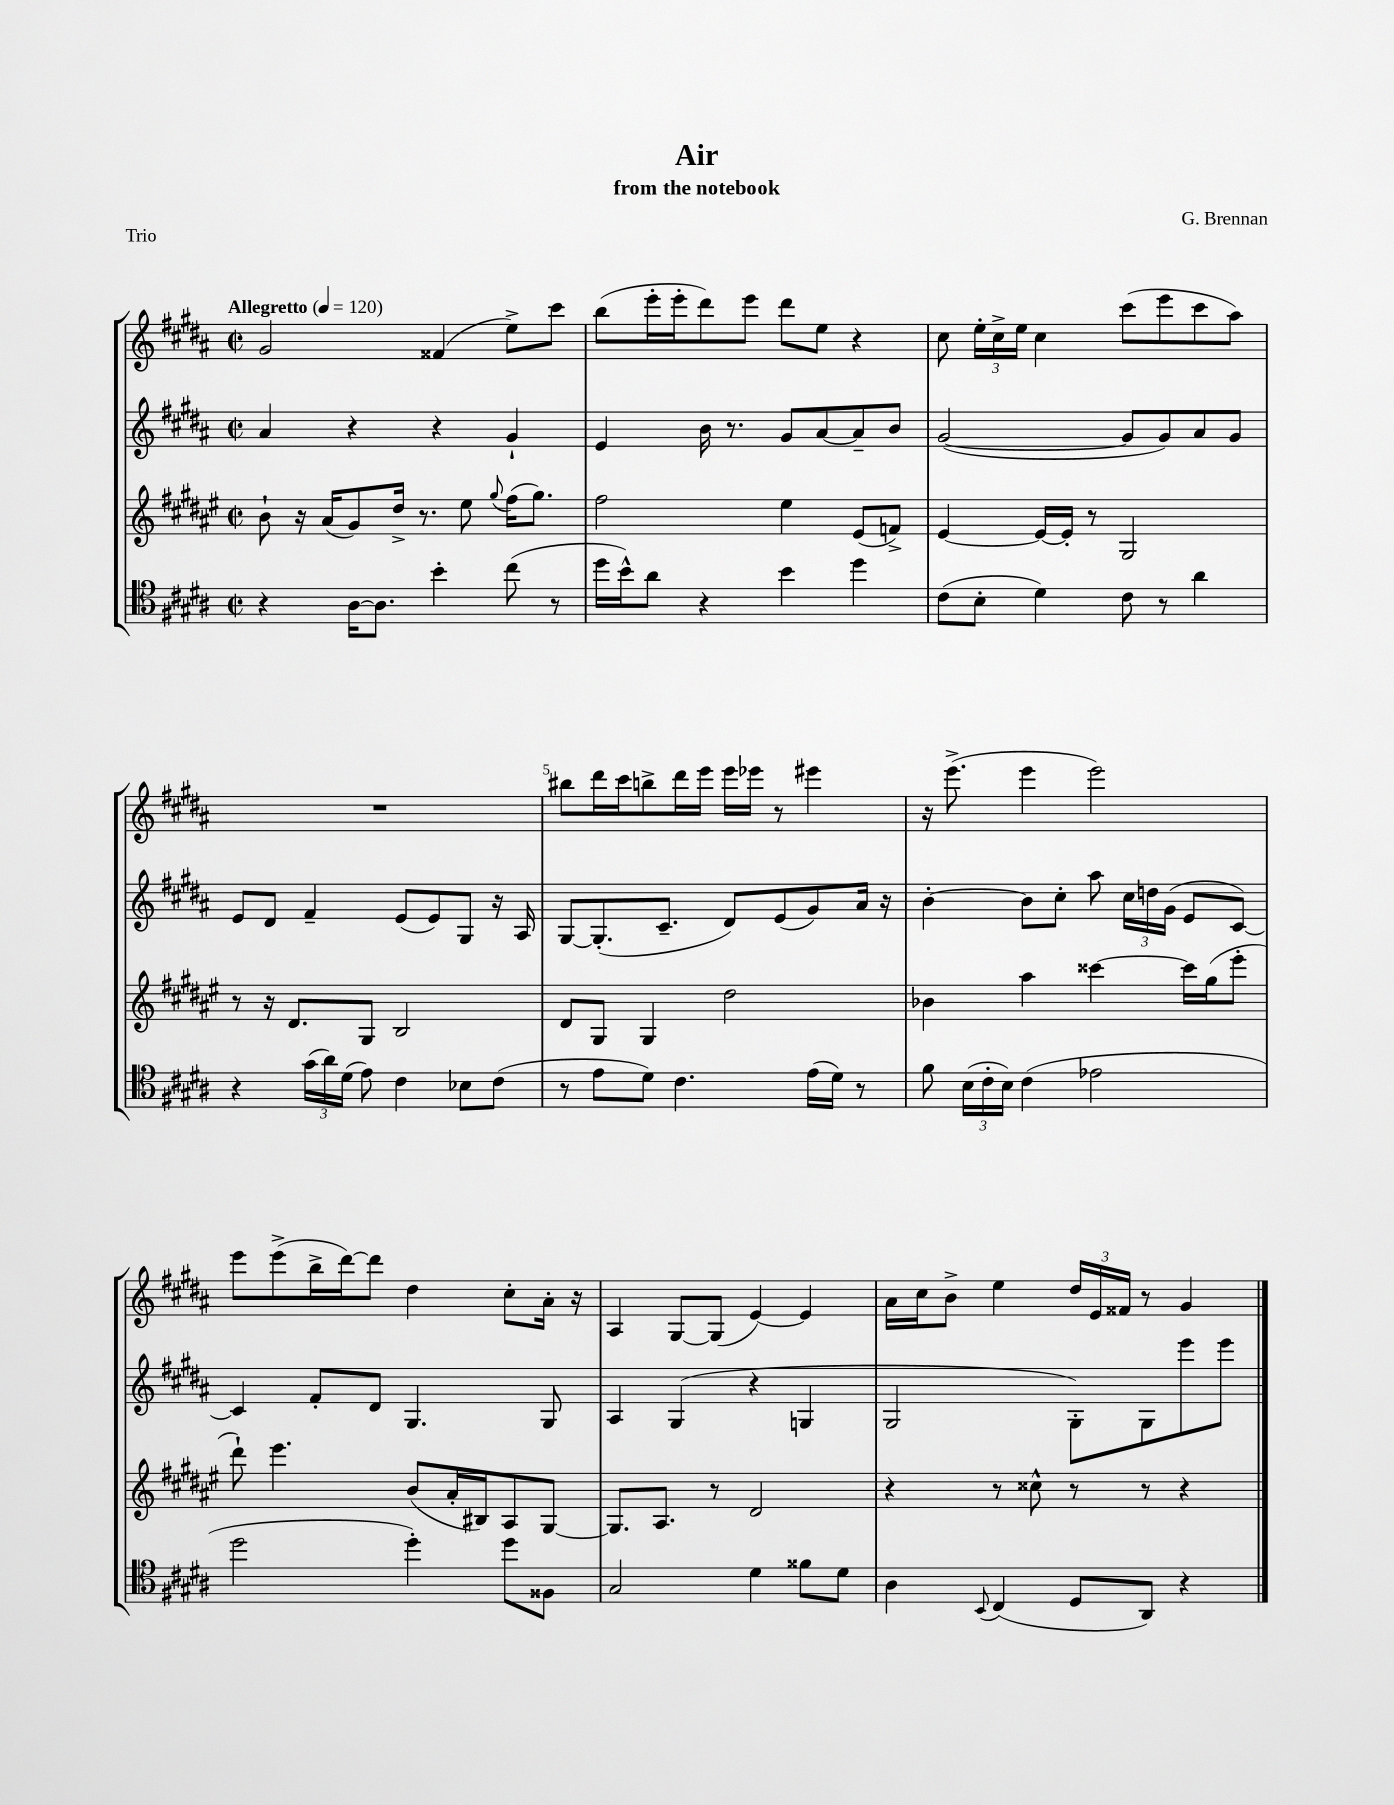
\header { title = "Air" composer = "G. Brennan" subtitle = "from the notebook" piece = "Trio" }
<<
\new StaffGroup <<
\new Staff = "s0" {
    \clef treble \key b \major \defaultTimeSignature \time 2/2 \tempo "Allegretto" 4 = 120
    \autoBeamOff gis'2 fisis'4( e''8[->) cis'''8] |
    b''8[( e'''16-. e'''16-. dis'''8) e'''8] dis'''8[ e''8] r4 |
    cis''8 \tuplet 3/2 { e''16[-. cis''16-> e''16] } cis''4 cis'''8[( e'''8 cis'''8 ais''8]) |
    R1 |
    bis''8[ dis'''16 cis'''16 b''8-> dis'''16 e'''16] e'''16[ ees'''16] r8 eis'''4 |
    r16 e'''8.->( e'''4 e'''2) |
    e'''8[ e'''8->( b''16-> dis'''16~) dis'''8] dis''4 cis''8[-. ais'16]-. r16 |
    ais4 gis8[~ gis8]( e'4~) e'4 |
    ais'16[ cis''16 b'8]-> e''4 \tuplet 3/2 { dis''16[ e'16 fisis'16] } r8 gis'4 \bar "|." |
}
\new Staff = "s1" {
    \clef treble \key b \major \defaultTimeSignature \time 2/2
    \autoBeamOff ais'4 r4 r4 gis'4-! |
    e'4 b'16 r8. gis'8[ ais'8~ ais'8-- b'8] |
    gis'2~( gis'8[ gis'8) ais'8 gis'8] |
    e'8[ dis'8] fis'4-- e'8[( e'8) gis8] r16 ais16 |
    gis8[~ gis8.-.( cis'8.]-- dis'8[) e'8( gis'8) ais'16] r16 |
    b'4~-. b'8[ cis''8]-. ais''8 \tuplet 3/2 { cis''16[ d''16 gis'16]( } e'8[ cis'8]~) |
    cis'4 fis'8[-. dis'8] gis4. gis8 |
    ais4 gis4( r4 g4 |
    gis2 gis8[-.) gis8 e'''8 e'''8] \bar "|." |
}
\new Staff = "s2" {
    \clef treble \key fis \major \defaultTimeSignature \time 2/2
    \autoBeamOff b'8-! r16 ais'16[( gis'8) dis''16]-> r8. eis''8 \appoggiatura { gis''8 } fis''16[( gis''8.]) |
    fis''2 eis''4 eis'8[( f'8]->) |
    eis'4~ eis'16[~ eis'16]-. r8 gis2 |
    r8 r16 dis'8.[ gis8] b2 |
    dis'8[ gis8] gis4 dis''2 |
    bes'4 ais''4 cisis'''4~ cisis'''16[ gis''16( eis'''8]-. |
    dis'''8-!) eis'''4. b'8[( ais'16-. bis16) ais8 gis8]~ |
    gis8.[ ais8.] r8 dis'2 |
    r4 r8 cisis''8-^ r8 r8 r4 \bar "|." |
}
\new Staff = "s3" {
    \clef tenor \key b \major \defaultTimeSignature \time 2/2
    \autoBeamOff r4 ais16[~ ais8.] b'4-. cis''8( r8 |
    dis''16[ b'16-^) ais'8] r4 b'4 dis''4 |
    cis'8[( b8]-. dis'4) cis'8 r8 ais'4 |
    r4 \tuplet 3/2 { gis'16[( ais'16) dis'16]( } e'8) cis'4 bes8[ cis'8]( |
    r8 e'8[ dis'8]) cis'4. e'16[( dis'16]) r8 |
    fis'8 \tuplet 3/2 { b16[( cis'16-. b16]) } cis'4( ees'2 |
    dis''2 dis''4-.) dis''8[ fisis8] |
    gis2 dis'4 fisis'8[ dis'8] |
    ais4 \appoggiatura { b,8 } cis4( dis8[ ais,8]) r4 \bar "|." |
}
>>
>>
\layout { \context { \Score \override BarNumber.break-visibility = ##(#f #t #t) barNumberVisibility = #(every-nth-bar-number-visible 5) } }
